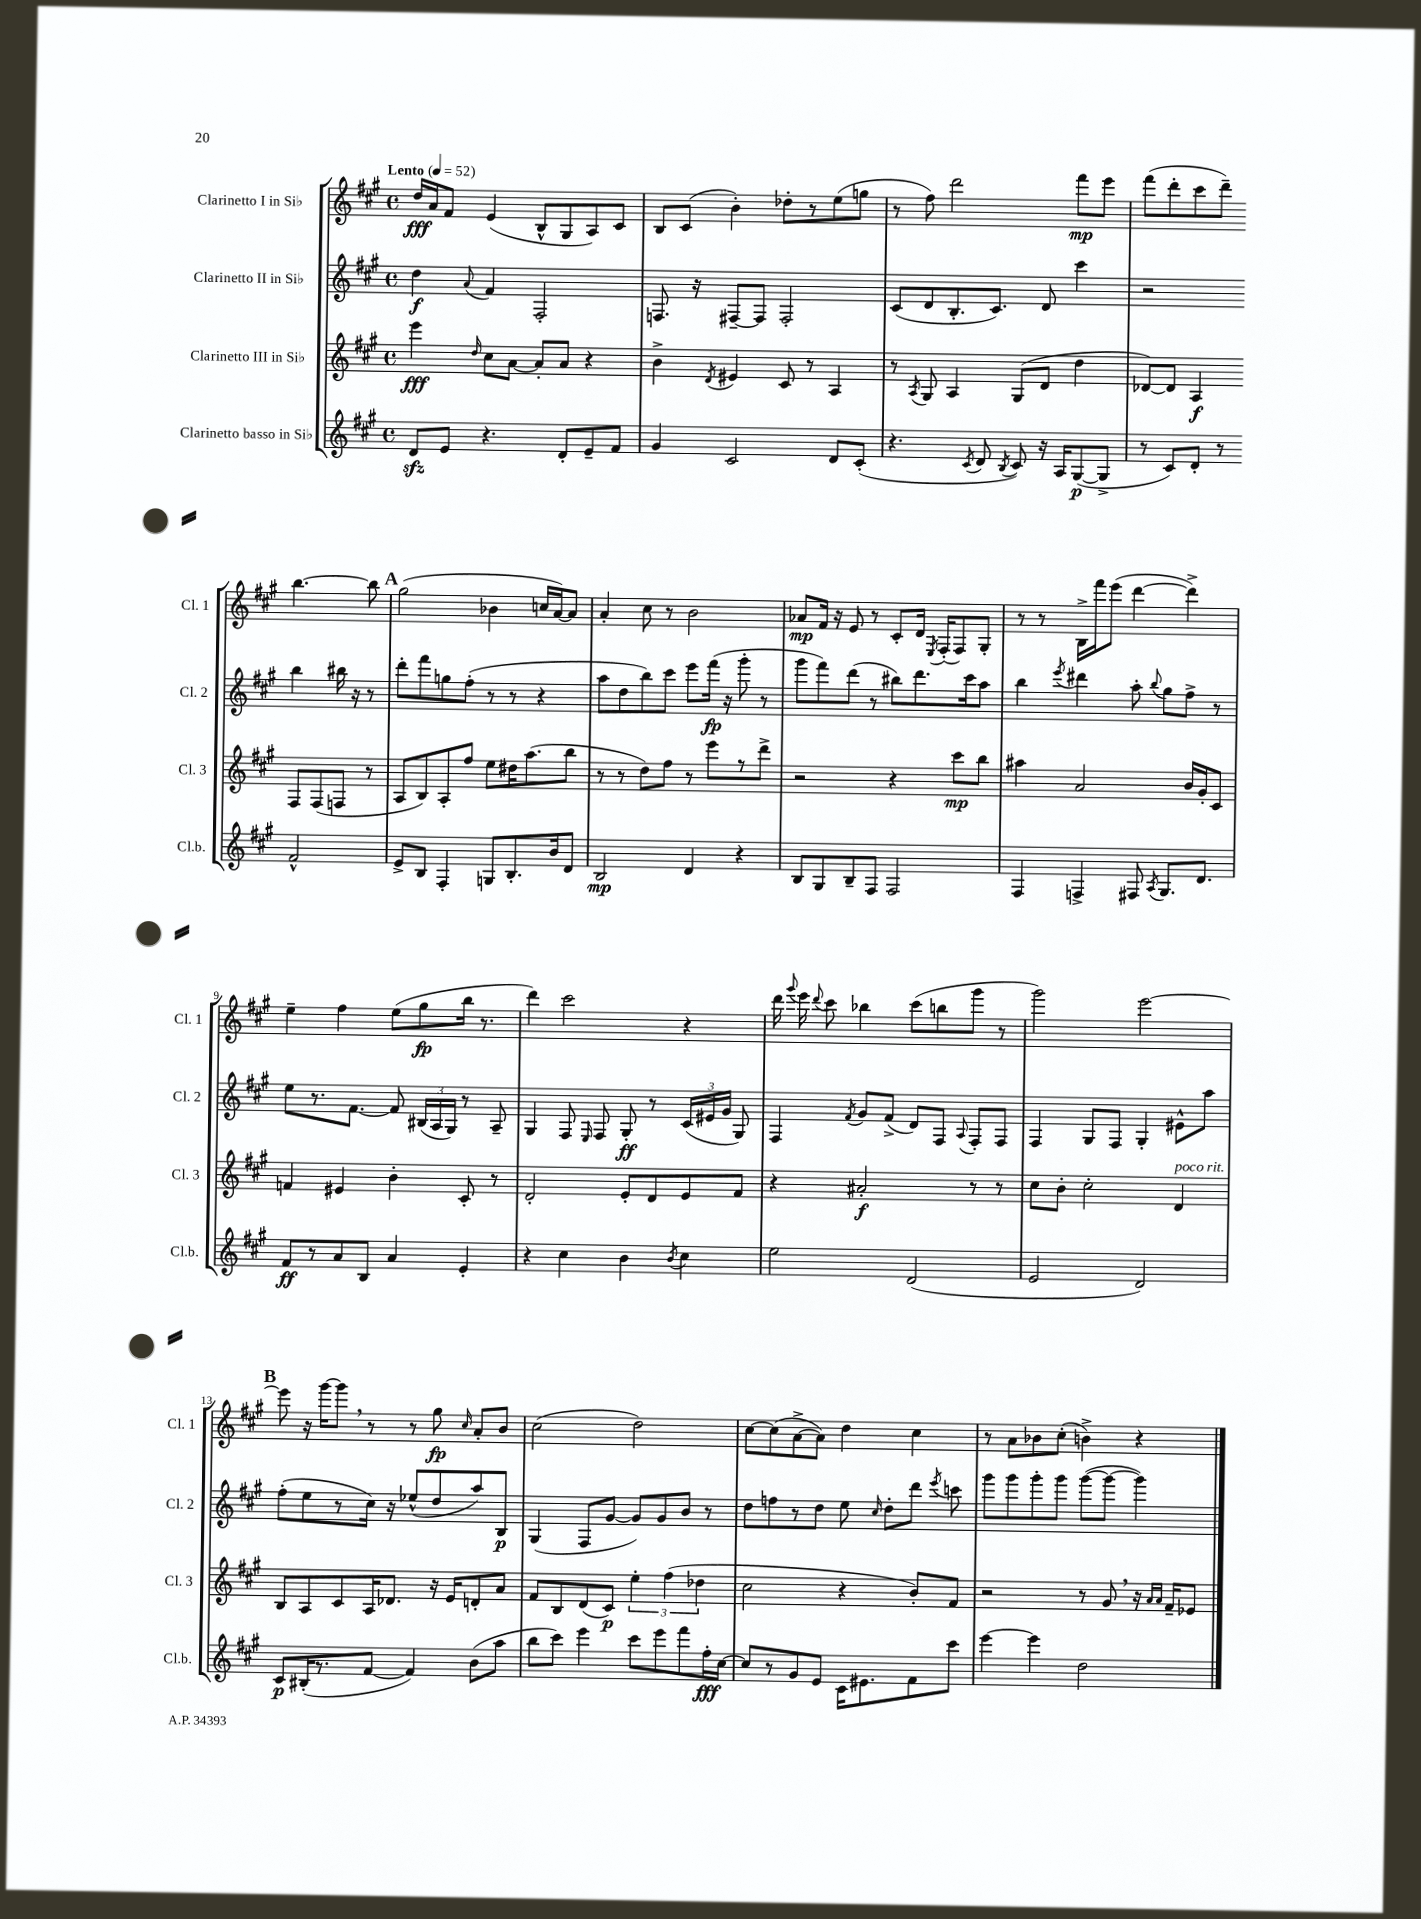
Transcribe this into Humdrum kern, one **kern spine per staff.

**kern	**kern	**kern	**kern
*staff4	*staff3	*staff2	*staff1
*clefG2	*clefG2	*clefG2	*clefG2
*k[f#c#g#]	*k[f#c#g#]	*k[f#c#g#]	*k[f#c#g#]
*M4/4	*M4/4	*M4/4	*M4/4
*met(c)	*met(c)	*met(c)	*met(c)
*MM52	*MM52	*MM52	*MM52
8d/L	4eee\	4dd\	16dd/LL
.	.	.	16a/J
8e/J	.	.	8f#/J
.	16qqdd/	8qqa/	.
4.r	8cc#\L	4f#/	(4e/
.	[8a\J	.	.
.	8a'/]L	2F#'/	8B^^/L
8d'/L	8a/J	.	8G#/
8e~/	4r	.	8A/)
8f#/J	.	.	8c#/J
=	=	=	=
4g#/	4b^\	8.F/	8B/L
.	.	.	(8c#/J
.	.	16r	.
.	8qd/	.	.
2c#/	4e#/	[8F#~/L	4b'\)
.	.	8F#/]J	.
.	8c#/	2F#'/	8dd-'\L
.	8r	.	8r
8d/L	4A/	.	(8ee\
(8c#'/J	.	.	8gg\J
=	=	=	=
4.r	8r	(8c#/L	8r
.	8qA/	.	.
.	8G#/	8d/	8ff#\)
.	4A/	8.B'/	2ddd\
8qc#/	.	.	.
8d/	.	.	.
.	.	8.c#/J)	.
8qB/	.	.	.
8c#/)	(8G#/L	.	.
16r	8d/J	8d/	.
16A/LK	.	.	.
([8G#/	4dd\	4ccc#\	8fff#\L
8G#^/]J	.	.	8eee\J
=	=	=	=
8r	[8d-/L)	2r	(8fff#\L
8c#/L)	8d-/]J	.	8ddd'\
8d'/J	4A/	.	8ccc#\
8r	.	.	8ddd~\J)
2f#^^/	8F#/L	4bb\	[4.bb\
.	(8F#/	.	.
.	8F/J	16bb#\	.
.	.	16r	.
.	8r	8r	8bb\]
=	=	=	=
8e^/L	8A/L	8ddd'\L	(2gg#\
8B/J	8B/)	8fff#\	.
4F#'/	8A'/	8gg\	.
.	8ff#/J	(8ff#'\J	.
8G/L	8ee\L	8r	4b-\
8.B'/	16dd#\K	8r	.
.	(8.aa\	.	.
.	.	4r	16cc/LL
16b/k	.	.	[16a/J)
8d/J	8bb\J	.	8a/]J
=	=	=	=
2B/	8r	8aa\L	4a'/
.	8r	8dd\	.
.	8dd\L)	8bb\)	8cc#\
.	8ff#\J	8ccc#\J	8r
4d/	8r	8eee\L	2b\
.	8eee\L	(16fff#\Jk	.
.	.	16r	.
4r	8r	8ggg#'\	.
.	8ddd^\J	8r	.
=	=	=	=
8B/L	2r	8ggg#\L	8a-/L
8G#/	.	8fff#\)	16f#/Jk
.	.	.	16r
8B~/	.	(8ddd\J	8e/
8F#/J	.	8r	8r
2F#/	4r	8bb#\L)	8c#'/L
.	.	8.ddd\	16d/Jk
.	.	.	8qE/
.	.	.	(16F#'/LK
.	8ccc#\L	.	8F#/)
.	.	16ccc#\k	.
.	8bb\J	8aa\J	8G#'/J
=	=	=	=
4F#/	4aa#\	4bb\	8r
.	.	.	8r
.	.	8qeee/	.
4F^/	2a/	4ddd#\	16B^\LL
.	.	.	16fff#\J
.	.	.	(8eee\J
8F#/	.	8aa'\	[4ddd\
8qA/	.	8qqbb/	.
8.G#/L	.	8gg#\L	.
.	16b/LL	8ff#^\J	4ddd^\])
8.d/J	16g#'/J	.	.
.	8c#/J	8r	.
=	=	=	=
8f#/L	4f/	8ee\L	4ee~\
8r	.	8.r	.
8a/	4e#/	.	4ff#\
.	.	[8.f#\J	.
8B/J	.	.	.
4a/	4b'\	8f#/]	(8ee\L
.	.	(24B#/LL	8gg#\
.	.	24A/	.
.	.	24G#/JJ)	.
4e'/	8c#'/	8r	16bb\Jk
.	.	.	8.r
.	8r	8A~/	.
=	=	=	=
4r	2d'/	4G#/	4ddd\)
4cc#\	.	8F#/	2ccc#\
.	.	16qqE/	.
.	.	8F#/	.
4b\	8e'/L	8G#'/	.
.	8d/	8r	.
8qb/	.	.	.
4cc#\	8e/	(24c#/LL	4r
.	.	24e#/	.
.	.	24g#/JJ	.
.	8f#/J	8G#/)	.
=	=	=	=
2ee\	4r	4F#/	16ddd\
.	.	.	8qqggg#/
.	.	.	16eee\
.	.	.	8qqddd/
.	.	.	8ccc#\
.	.	8qf#/	.
.	2a#'/	8g#/L	4bb-\
.	.	(8f#^/J	.
(2d/	.	8d/L)	(8ccc#\L
.	.	8F#/J	8bb\
.	.	8qqA/	.
.	8r	8F#'/L	8ggg#\J
.	8r	8F#/J	8r
=	=	=	=
2e/	8cc#\L	4F#/	2ggg#\)
.	8b'\J	.	.
.	2cc#'\	8G#/L	.
.	.	8F#/J	.
2d/)	.	4G#'/	[2eee\
.	4d/	8e#^^\L	.
.	.	8aa\J	.
=	=	=	=
8c#/L	8B/L	(8ff#'\L	8eee\]
(16B#'/K	8A/	8ee\	16r
8.r	.	.	[16ggg#\LK
.	8c#/	8r	8ggg#\]J
[8f#/J	16A/K	16cc#\Jk)	8r
.	8.d-/J	16r	.
4f#/])	.	(8ee-^^/L	8r
.	16r	8dd/	8gg#\
.	16e/LK	.	.
.	.	.	16qqcc#/
(8b\L	8d'/	8aa/)	8a'/L
8aa\J	8a/J	8B/J	8b/J
=	=	=	=
8bb\L	8f#/L	(4G#/	(2cc#\
8ccc#\J)	8B/	.	.
4eee\	(8d/	8F#/L	.
.	8c#/J)	[8g#/J	.
8ccc#\L	6ee'\	8g#/]L)	2dd\)
8eee\	.	8g#/	.
.	(6ff#\	.	.
8fff#\	.	8b/J	.
.	6dd-\	.	.
16ff#'\L	.	8r	.
[16cc#\JJ	.	.	.
=	=	=	=
8cc#/]L	2cc#\	8dd\L	[8cc#\L
8r	.	8ff\	(8cc#\]
8g#/	.	8r	[8a^\
8e/J	.	8dd\J	8a\]J)
16c#\LK	4r	8ee\	4dd\
8.e#\	.	.	.
.	.	16qqcc#/	.
.	.	8dd'\L	.
8f#\	8b'/L)	8ddd\J	4cc#\
.	.	8qeee/	.
8ccc#\J	8f#/J	8ccc\	.
=	=	=	=
[4eee\	2r	8ggg#\L	8r
.	.	8ggg#\	8a\L
4eee\]	.	8ggg#'\	8b-\
.	.	8ggg#\J	(8cc#'\J
2dd\	8r	([8ggg#\L	4b^\)
.	8g#/	8ggg#\_J	.
.	16r	4ggg#\])	4r
.	16qqa/LL	.	.
.	16qqa/JJ	.	.
.	16f#~/LK	.	.
.	8e-/J	.	.
==	==	==	==
*-	*-	*-	*-
